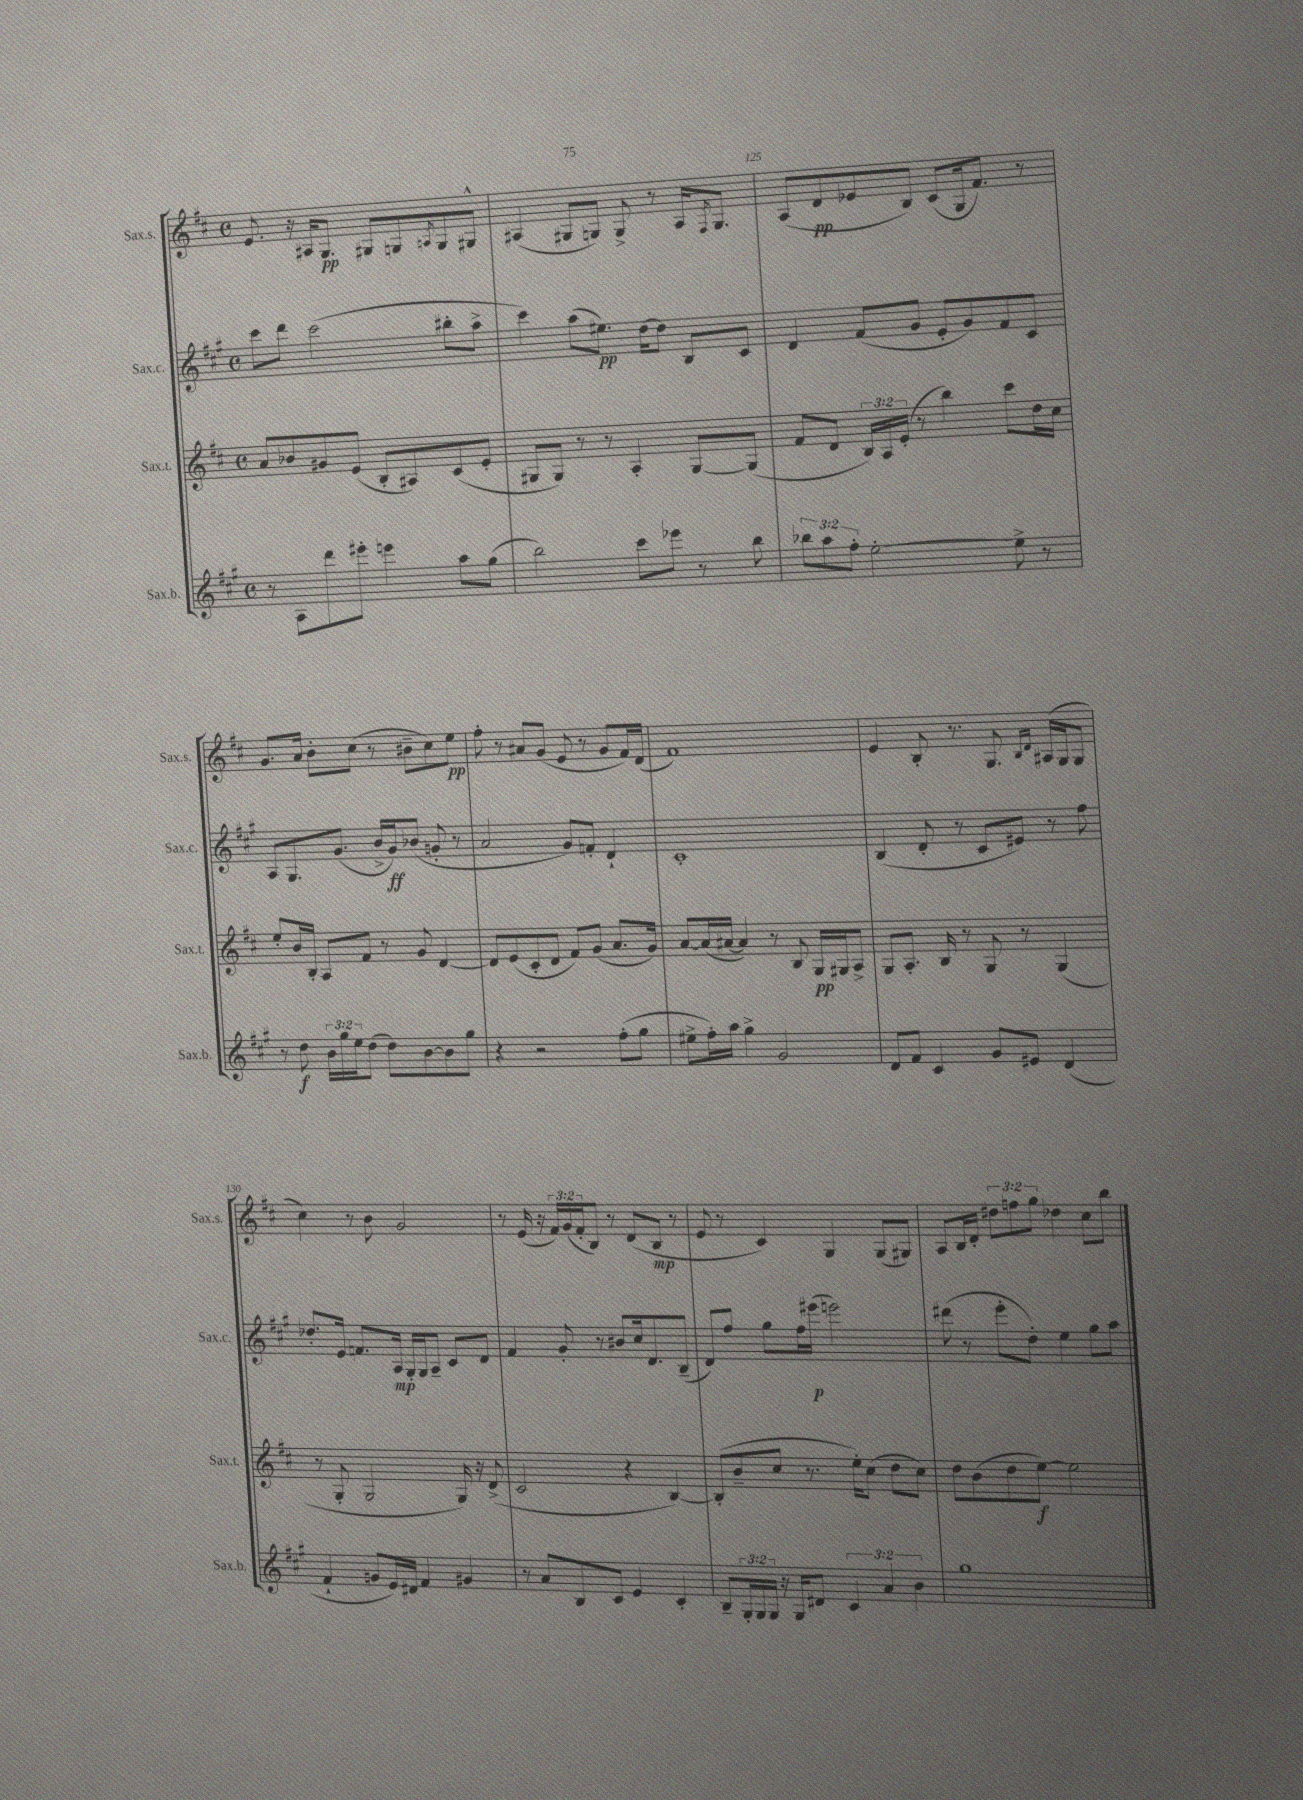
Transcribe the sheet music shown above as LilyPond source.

<<
\new StaffGroup <<
\new Staff = "s0" \with { instrumentName = "Sax.s." shortInstrumentName = "Sax.s." } {
    \clef treble \key d \major \defaultTimeSignature \time 4/4 \override Staff.TupletNumber.text = #tuplet-number::calc-fraction-text
    e'8. r16 ais16 g8.\pp gis8 g8 \acciaccatura { a8 } g8 gis8-^ |
    ais4( gis8 g8) g8-> r8 ais16 \acciaccatura { fis8 } g8. |
    a8( d'8\pp ees'8 b8) cis'8( g16 fis'8.) r8 |
    g'8. a'16 b'8-. cis''8( r8 bis'8-- cis''8) e''8\pp |
    fis''8-. r8 ais'8 g'8( e'8 r8 g'8 fis'16) d'16( |
    fis'1) |
    e'4 b8-. r8. g8. \grace { b16 d'16 } ais16( g16 g8 |
    cis''4) r8 b'8 g'2 |
    r8 e'16( r16 \tuplet 3/2 { fis'16) g'16( fis'16-. } b8) r8 d'8( b8\mp r8 |
    e'8 r8 cis'4) g4 g8( gis8) |
    a8 b16 d'16-. \tuplet 3/2 { dis''8 f''8 g''8 } des''4 cis''8 b''8 \bar "|." |
}
\new Staff = "s1" \with { instrumentName = "Sax.c." shortInstrumentName = "Sax.c." } {
    \clef treble \key a \major \defaultTimeSignature \time 4/4
    cis'''8 d'''8 cis'''2( bis''8-. a''8-> |
    cis'''4) a''8( eis''8.\pp) d''16~ d''8 b8 cis'8 |
    d'4 fis'8( gis'8 e'8-. gis'8) fis'8 cis'8 |
    a8 gis8. gis'8.( b'16-> gis'16\ff) bes'8( g'8-. r8 |
    a'2 gis'8) f'8-. d'4-! |
    cis'1-. |
    b4( d'8-. r8 cis'8 eis'8) r8 fis''8 |
    des''8.-. e'16 f'8. a16\mp gis16-. gis16 a8-- cis'8 d'8 |
    fis'4 gis'8-. r8 bis'8 cis''16 d'8. b8--( |
    d'8) fis''8 gis''8 fis''16 eis'''16\p( e'''2) |
    dis'''8( r8 e'''8-. d''8-.) e''4 gis''8 a''8 \bar "|." |
}
\new Staff = "s2" \with { instrumentName = "Sax.t." shortInstrumentName = "Sax.t." } {
    \clef treble \key d \major \defaultTimeSignature \time 4/4 \override Staff.TupletNumber.text = #tuplet-number::calc-fraction-text
    a'8 bes'8 gis'8 e'8( b8-. ais8) cis'8( e'8-. |
    gis8 gis8) r8 r8 a4-. gis8~ gis8( |
    fis'8 d'8 \tuplet 3/2 { b16) a16 e'16-.( } r8 b''4) cis'''8 d''16 cis''16 |
    e''8-. b'16 b16-. a8 fis'8 r8 g'8 d'4~ |
    d'8 e'8( cis'8-. d'8 fis'8) g'8( a'8. g'16) |
    a'8~ a'16( ais'16~ ais'4) r8 b8 g16\pp gis16 a8-> |
    g8 a8.-. b16 r8 g8 r8 g4( |
    r8 g8-. g2 g16) r16 d'8->( |
    cis'2 r4 b4~) |
    b8-.( b'8-- cis''8 r8. e''16-.) cis''8( d''8 cis''8) |
    d''8 b'8( d''8 e''8~\f) e''2 \bar "|." |
}
\new Staff = "s3" \with { instrumentName = "Sax.b." shortInstrumentName = "Sax.b." } {
    \clef treble \key a \major \defaultTimeSignature \time 4/4 \override Staff.TupletNumber.text = #tuplet-number::calc-fraction-text
    r8 a8 d'''8 eis'''8-. e'''4 a''8 gis''8( |
    b''2) cis'''8 ees'''8 r8 b''8 |
    \tuplet 3/2 { bes''8 a''8 fis''8-. } e''2~-. e''8-> r8 |
    r8 d''8\f \tuplet 3/2 { b'16 gis''16 e''16 } d''8( d''8) b'8~ b'8 gis''8 |
    r4 r2 fis''8-.( gis''8 |
    eis''8-> fis''16-.) a''16 gis''4-> gis'2 |
    d'8 fis'8 cis'4 gis'8 eis'8 d'4( |
    fis'4-! g'8 e'16) dis'16 fis'4 gis'4 |
    r8 a'8 b8 cis'8 e'4 cis'4-. |
    b8-- \tuplet 3/2 { gis16-. gis16 gis16 } r16 gis16 dis'8 \tuplet 3/2 { cis'4 a'4 b'4 } |
    gis''1 \bar "|." |
}
>>
>>
\layout { \context { \Score currentBarNumber = #123 \override BarNumber.break-visibility = ##(#f #t #t) barNumberVisibility = #(every-nth-bar-number-visible 5) } }
